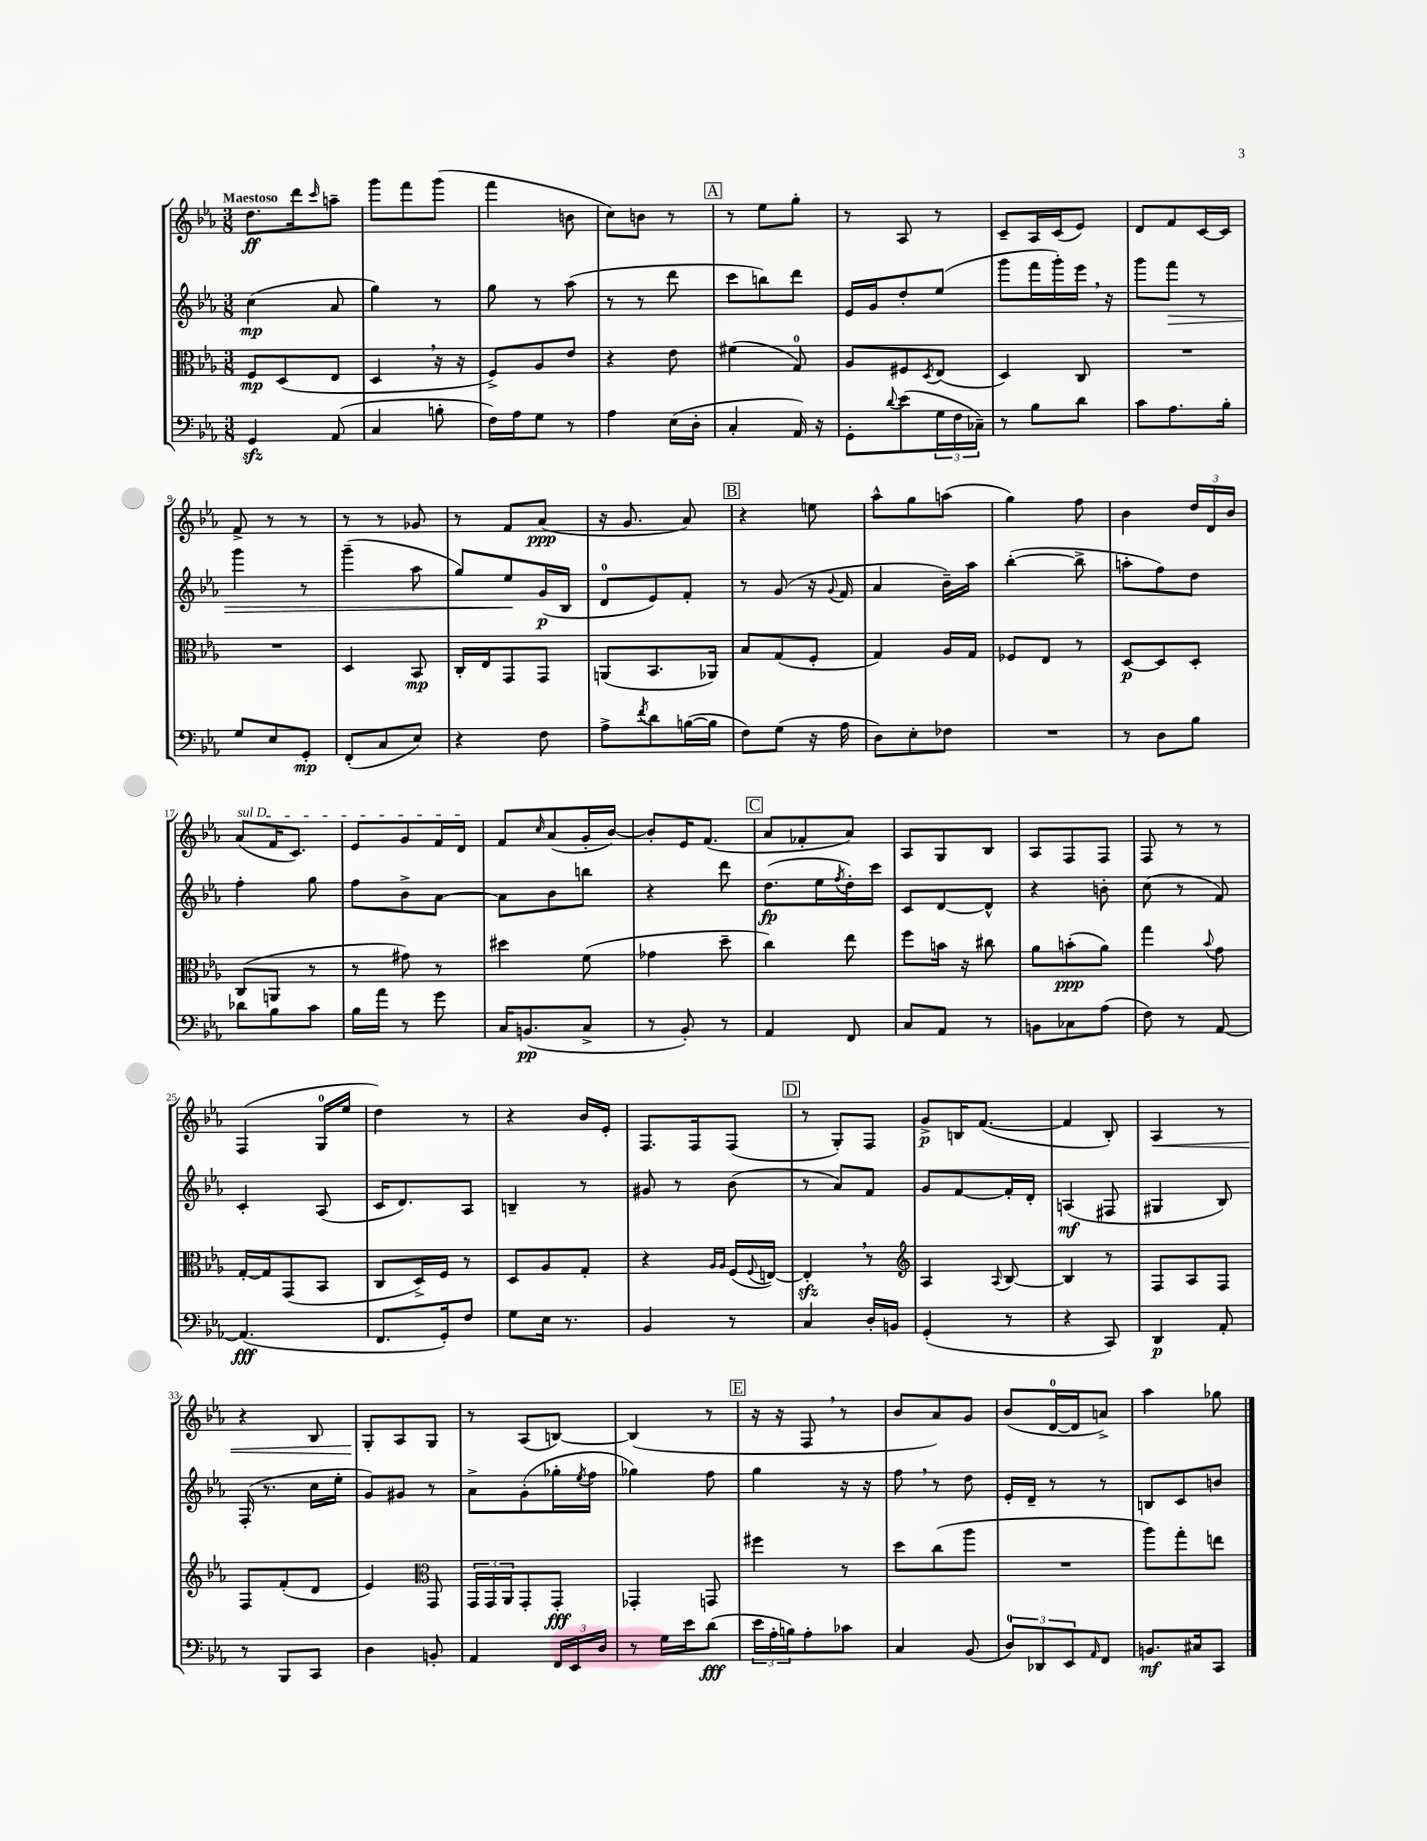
<<
\new StaffGroup <<
\new Staff = "s0" {
    \clef treble \key ees \major \numericTimeSignature \time 3/8 \tempo "Maestoso"
    d''8.\ff d'''16 \grace { c'''16 } a''8-- |
    g'''8 f'''8 g'''8( |
    f'''4 b'8 |
    c''8) b'8 r8 |
    \mark \markup { \box "A" } r8 ees''8 g''8-. |
    r8 aes8 r8 |
    c'8-- aes16 c'16( ees'8) |
    d'8 f'8 c'16~ c'16 |
    f'8-> r8 r8 |
    r8 r8 ges'8 |
    r8 f'8 aes'8\ppp( |
    r16 g'8. aes'8) |
    \mark \markup { \box "B" } r4 e''8 |
    aes''8-^ g''8 a''8( |
    g''4) f''8 |
    bes'4 \tuplet 3/2 { d''16 d'16 bes'16 } |
    \once \override TextSpanner.bound-details.left.text = \markup { \italic "sul D" } aes'8\startTextSpan( f'16 c'8.) |
    ees'8 g'8 f'16 d'16\stopTextSpan |
    f'8 \grace { c''16 } aes'8( g'16-. bes'16~) |
    bes'8-. ees'16 f'8.( |
    \mark \markup { \box "C" } aes'8 fes'8-. aes'8) |
    aes8 g8 bes8 |
    aes8 f8 f8 |
    f8 r8 r8 |
    f4( g16-0 ees''16 |
    d''4) r8 |
    r4 bes'16 ees'16-. |
    f8. f16 f8( |
    \mark \markup { \box "D" } r8 g8-.) f8 |
    g'8->\p b16 f'8.~( |
    f'4 bes8-.) |
    aes4\< r8 |
    r4 bes8 |
    g8-.\! aes8 g8 |
    r8 aes8( b8~) |
    b4( r8 |
    \mark \markup { \box "E" } r16 r16 f8 \breathe r8 |
    bes'8 aes'8) g'8 |
    bes'8( d'16-0~ d'16 a'8->) |
    aes''4 ges''8 \bar "|." |
}
\new Staff = "s1" {
    \clef treble \key ees \major \numericTimeSignature \time 3/8
    c''4\mp( aes'8 |
    g''4) r8 |
    g''8 r8 aes''8( |
    r8 r8 d'''8 |
    \mark \markup { \box "A" } c'''8 b''8) d'''8 |
    ees'16 g'16 d''8-. ees''8( |
    g'''8 f'''16 g'''16-.) ees'''16 \breathe r16 |
    g'''8 f'''8\> r8 |
    g'''4 r8 |
    g'''4--( aes''8 |
    g''8) ees''8\! g'16\p( bes16 |
    d'8-0 ees'8) f'8-. |
    \mark \markup { \box "B" } r8 g'8( r16 \appoggiatura { g'8 } f'16 |
    aes'4 bes'16--) aes''16 |
    bes''4~-.( bes''8-> |
    a''8-. f''8) d''8 |
    f''4-. g''8 |
    f''8 bes'8-> aes'8~ |
    aes'8 bes'8 b''8 |
    r4 d'''8 |
    \mark \markup { \box "C" } d''8.\fp( ees''16 \acciaccatura { f''8 } d''16-.) c'''16 |
    c'8 d'8~ d'8-^ |
    r4 b'8-. |
    c''8( r8 f'8) |
    c'4-. aes8( |
    c'16 d'8.) aes8 |
    b4-- r8 |
    gis'8 r8 bes'8( |
    \mark \markup { \box "D" } r8 aes'8) f'8 |
    g'8 f'8~ f'16-. d'16-. |
    a4\mf( fis8 |
    gis4 bes8) |
    f16-.( r8. c''16 ees''16-. |
    g'8) gis'8 r8 |
    aes'8-> g'8-.( ges''16-. \acciaccatura { ees''8 } f''16 |
    ges''4) f''8 |
    \mark \markup { \box "E" } g''4 r16 r16 |
    f''8 \breathe r8 d''8 |
    ees'16-. d'16-- r8 r8 |
    b8 c'8 b'8 \bar "|." |
}
\new Staff = "s2" {
    \clef alto \key ees \major \numericTimeSignature \time 3/8
    f8\mp d8( ees8 |
    d4 \breathe r16 r16 |
    f8->) aes8 ees'8 |
    r4 ees'8 |
    \mark \markup { \box "A" } fis'4( g8-0) |
    aes8 fis8 \acciaccatura { d8 } ees8( |
    d4) c8 |
    R4. |
    R4. |
    d4 bes,8\mp |
    c16-. ees16 g,8 g,8 |
    a,8( bes,8. aes,16) |
    \mark \markup { \box "B" } bes8 g8( f8-. |
    g4) aes16 g16 |
    fes8 ees8 r8 |
    d8~\p d8 d8-. |
    c8( a,8 r8 |
    r8 gis'8) r8 |
    dis''4 f'8( |
    ges'4 d''8-- |
    \mark \markup { \box "C" } c''4) ees''8 |
    f''8 b'16 r16 cis''8 |
    aes'8 b'8-.\ppp( aes'8) |
    g''4 \appoggiatura { bes'8 } g'8 |
    g16~-. g16 g,8( bes,8 |
    c8 d16->) f16 r8 |
    d8 aes8 g8-. |
    r4 \grace { aes16 aes16 } f16( \appoggiatura { f8 } e16~) |
    \mark \markup { \box "D" } e4-.\sfz \breathe r8 |
    \clef treble aes4 \appoggiatura { aes8 } bes8~ |
    bes4 r8 |
    f8 aes8 f8 |
    f8 f'8-.( d'8 |
    ees'4) \clef alto g,8 |
    \tuplet 3/2 { g,16 g,16 aes,16 } g,8-. g,8-.\fff |
    ges,4-. g,8 |
    \mark \markup { \box "E" } fis''4 r8 |
    d''8 c''8( aes''8 |
    R4. |
    aes''8) g''8-. e''8 \bar "|." |
}
\new Staff = "s3" {
    \clef bass \key ees \major \numericTimeSignature \time 3/8
    g,4\sfz aes,8( |
    c4 b8-. |
    f16) aes16 g8 r8 |
    aes4 ees16( d16-. |
    \mark \markup { \box "A" } c4-. aes,16) r16 |
    g,8-. \appoggiatura { d'8 } ees'8( \tuplet 3/2 { g16 f16 ces16--) } |
    r8 bes8 d'8 |
    c'8 aes8. bes16-. |
    g8 ees8 g,8-.\mp |
    f,8-.( c8 ees8) |
    r4 f8 |
    aes8-> \acciaccatura { f'8 } d'8 b16~( b16 |
    \mark \markup { \box "B" } f8) g8( r16 aes16 |
    d8) ees8-. fes8 |
    R4. |
    r8 d8 bes8 |
    des'8 bes8 c'8 |
    bes16 aes'16 r8 g'8 |
    c16 b,8.\pp( c8-> |
    r8 bes,8-.) r8 |
    \mark \markup { \box "C" } aes,4 f,8 |
    c8 aes,8 r8 |
    b,8 ces8 aes8( |
    f8) r8 aes,8~ |
    aes,4.\fff( |
    f,8. g,16-.) f8 |
    g8 ees16 r8. |
    bes,4 r8 |
    \mark \markup { \box "D" } c4 d16-. b,16 |
    g,4-.( r8 |
    r4 c,8) |
    d,4\p aes,8-. |
    r8 bes,,8 c,8 |
    d4 b,8-. |
    aes,4 \tuplet 3/2 { f,16 ees,16 d16 } |
    r8 g16 ees'16 d'8\fff( |
    \mark \markup { \box "E" } \tuplet 3/2 { ees'16 aes16-. b16) } aes8-. ces'8 |
    c4 bes,8( |
    \tuplet 3/2 { d8-0) des,8 ees,8 } \grace { aes,16 } f,8 |
    b,8.\mf cis16 c,8 \bar "|." |
}
>>
>>
